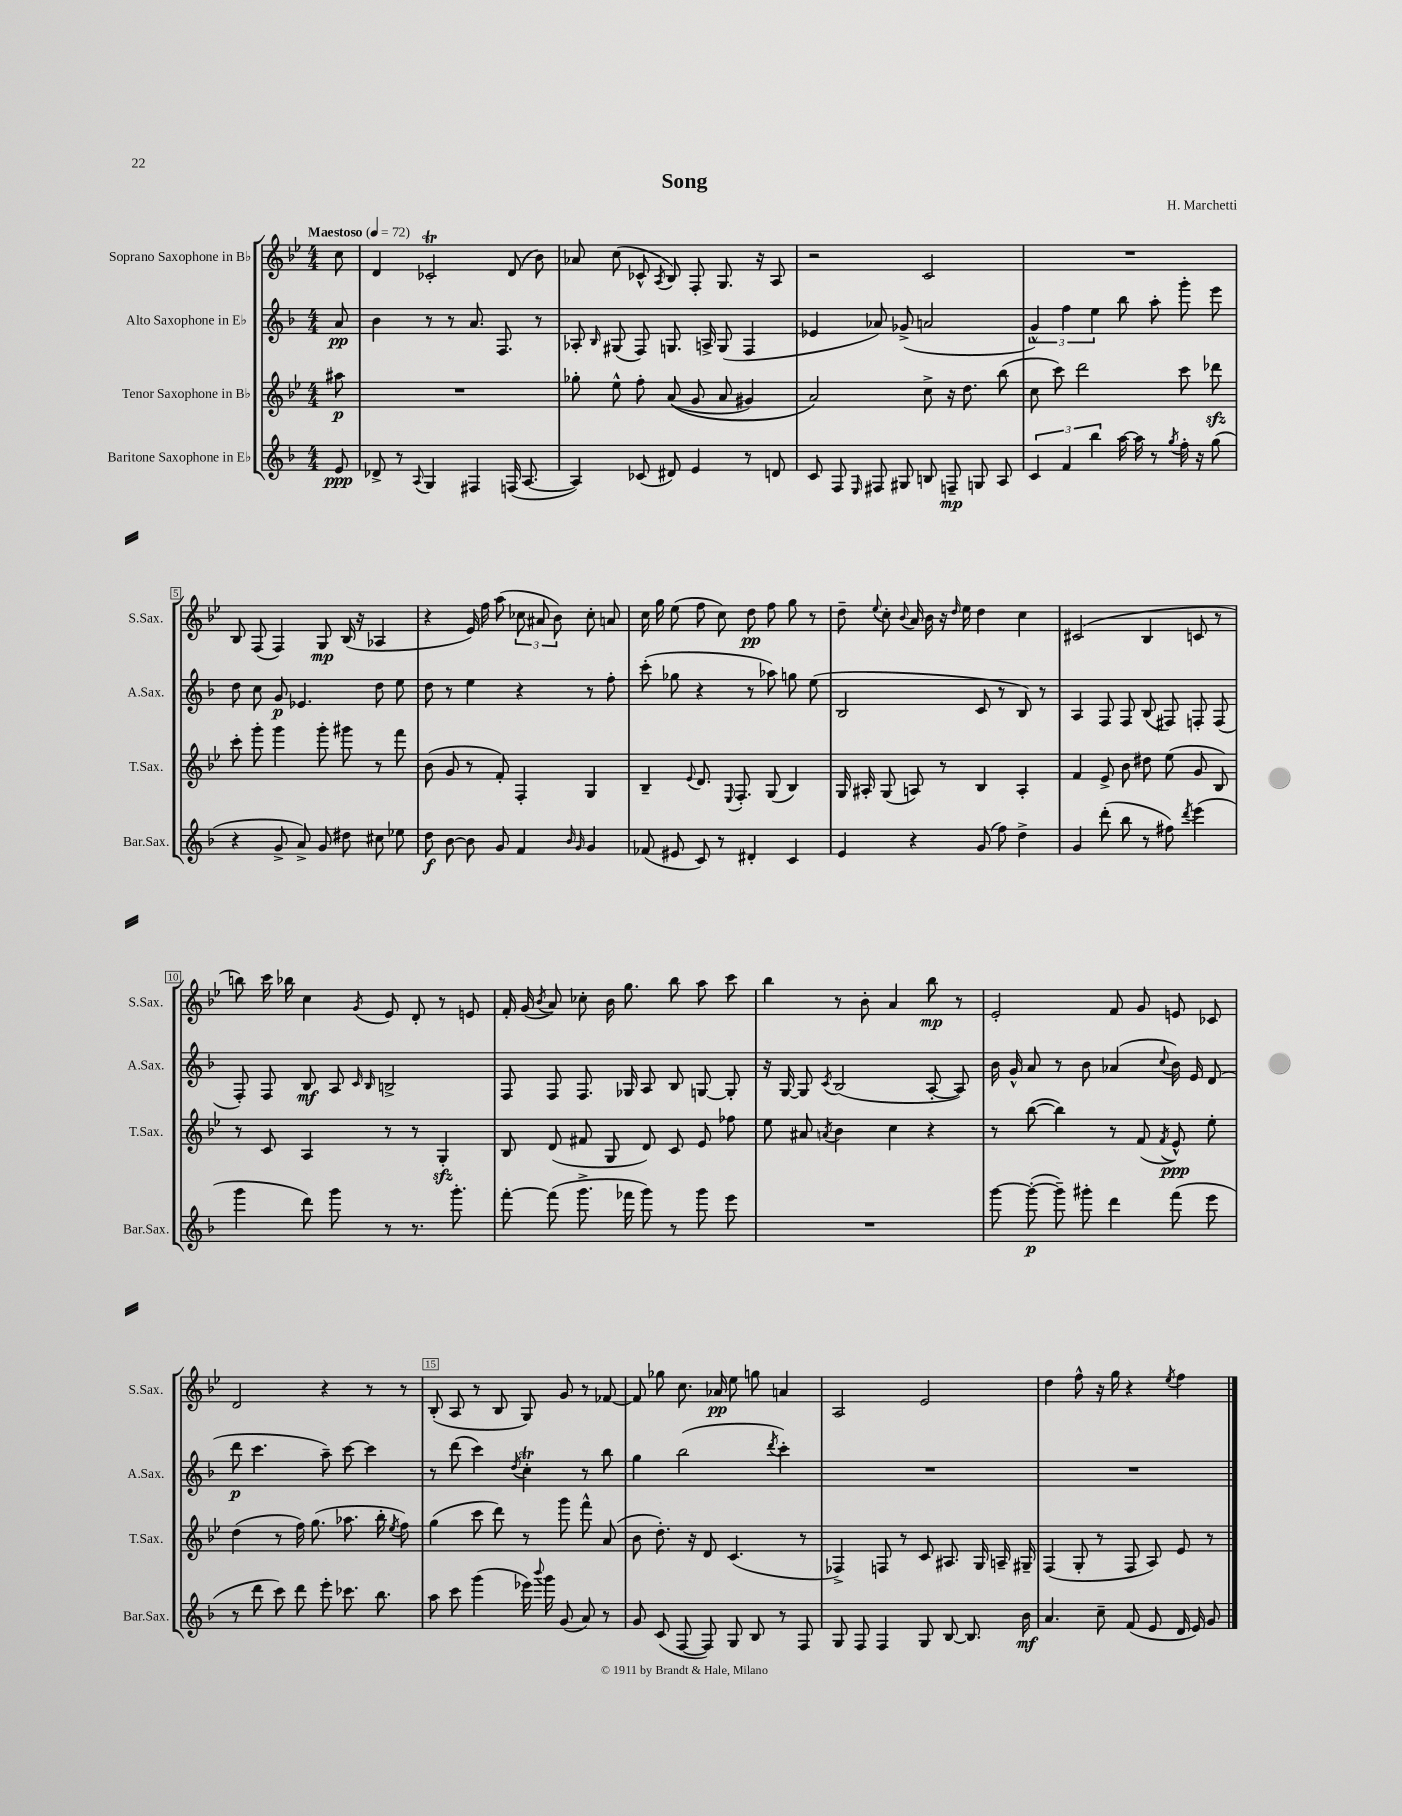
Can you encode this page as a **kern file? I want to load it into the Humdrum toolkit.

**kern	**kern	**kern	**kern
*staff4	*staff3	*staff2	*staff1
*clefG2	*clefG2	*clefG2	*clefG2
*k[b-]	*k[b-e-]	*k[b-]	*k[b-e-]
*M4/4	*M4/4	*M4/4	*M4/4
*MM72	*MM72	*MM72	*MM72
8e	8aa#	8a	8cc
=	=	=	=
8d-^	1r	4b-	4d
8r	.	.	.
8qqA	.	.	.
4G	.	8r	2c-'
.	.	8r	.
4F#	.	8.a	.
.	.	8.F	.
(16F	.	.	(8d
[8.A	.	.	.
.	.	8r	8b-)
=	=	=	=
4A])	8gg-'	8A-'	8a-
.	.	16qqB-	.
.	8ee-^^	(8G#	(8cc
(8c-	8ff'	8F)	8c-^^
.	.	.	8qA
8d#)	&((8a	8.G	8B-)
4e	8g	.	8F'
.	.	16A^	.
.	8a	(8G	8.G
8r	4g#)	4F	.
.	.	.	16r
8d	.	.	8A
=	=	=	=
8c	2a&)	4e-	2r
8F	.	.	.
16qqE	.	.	.
8F#	.	8a-)	.
8G#	.	(8g-^	.
8B	8cc^	2a	2c
8F~	16r	.	.
.	8.dd	.	.
8G	.	.	.
8A	(8bb-	.	.
=	=	=	=
6c	8cc	6g^^)	1r
.	8ccc)	.	.
6f	.	6ff	.
.	2ddd	.	.
6bb-	.	6ee	.
[16aa	.	8bb-	.
16aa]	.	.	.
8r	.	8aa'	.
8qgg	.	.	.
16ff'	8ccc	8ggg'	.
16r	.	.	.
(8gg	8ddd-	8eee	.
=	=	=	=
4r	8ccc'	8dd	8B-
.	8ggg'	8cc	(8F
8g^	4ggg	8g	4F)
8a^)	.	4.e-	.
8g	8ggg'	.	8G
8dd#	8ggg#	.	(16B-
.	.	.	16r
8cc#	8r	8dd	4A-
8ee-	8fff	8ee	.
=	=	=	=
8dd	(8b-	8dd	4r
[8b-	8g	8r	.
8b-]	8r	4ee	16e-)
.	.	.	16ff
8g	8f')	.	(8aa
4f	4F'	4r	12cc-
.	.	.	12a#
.	.	.	12b-)
16qqb-	.	.	.
16qqg	.	.	.
4g	4G	8r	8cc-'
.	.	8ff'	8a
=	=	=	=
(8f-	4B-~	(8ccc'	16cc
.	.	.	16gg
8e#	.	8gg-	(8ee-
.	8qqe-	.	.
8c)	8.d	4r	8ff
8r	.	.	8cc)
.	8qqE-	.	.
.	8.F'	.	.
4d#'	.	8r	8dd
.	(8G	8aa-)	8ff
4c	4B-)	8gg	8gg
.	.	(8ee	8r
=	=	=	=
4e	16G	2B-	8dd~
.	16A#'	.	.
.	.	.	8qqee-
.	(8G	.	8cc'
.	.	.	8qqb-
4r	8A)	.	16a
.	.	.	16b-
.	8r	.	16r
.	.	.	16qqdd
.	.	.	16ee-
(8g	4B-	8c	4dd
8ff)	.	8r	.
4dd^	4A'	8B-)	4cc
.	.	8r	.
=	=	=	=
4g	4f	4A	(2c#
(8ddd'	8e-^	8F	.
8bb-	8b-	8F	.
8r	8dd#	(8B-	4B-
8ff#)	(8ee-	8F#)	.
8qddd	.	.	.
(4eee	8g	8F'	8c
.	8B-)	(8F	8r
=	=	=	=
4ggg	8r	8F')	8bb)
.	8c	8F	16ccc
.	.	.	16bb-
8ddd)	4A	8B-	4cc
8ggg	.	8A	.
.	.	16qqc	.
.	.	16qqB-	8qg
8r	8r	2B^	8e-
8.r	8r	.	8d'
.	4G'	.	8r
8.ggg'	.	.	.
.	.	.	8e
=	=	=	=
[8fff'	8B-	8F	16f'
.	.	.	(16g
.	.	.	8qb-
(8fff]	(8d	8F	8a)
8.ggg^	8f#	8.F	8cc-'
.	8G	.	16b-
16fff-	.	16G-	8.gg
8ggg)	8d)	8A	.
8r	8c	8B-	8bb-
8ggg	8e-	[8G	8aa
8eee	8ff-	8G']	8ccc
=	=	=	=
1r	8ee-	16r	4bb-
.	.	[16G	.
.	8a#	8G]	.
.	8qa	8qc	.
.	4b-	(2B-	8r
.	.	.	8b-'
.	4cc	.	4a
.	4r	[8A'	8bb-
.	.	8A])	8r
=	=	=	=
[8ggg	8r	16b-	2e-'
.	.	16g^^	.
(8ggg'_	([8bb-	8a	.
8ggg~])	4bb-])	8r	.
8ggg#'	.	8b-	.
4ddd	8r	(4a-	8f
.	(8f	.	8g
.	8qf	8qqcc	.
(8fff	8e-^^)	16b-)	8e
.	.	16e	.
8eee	8ee-'	(8d	8c-
=	=	=	=
8r	(4dd	8ddd	2d
8ddd	.	4.ccc	.
8ccc)	8r	.	.
8ddd	16ff)	.	.
.	(8.gg	.	.
8eee'	.	8aa~)	4r
8.ccc-	8.aa-	[8ccc	.
.	.	4ccc]	8r
8.bb-	16bb-'	.	.
.	8qee-	.	.
.	8ff)	.	8r
=	=	=	=
8aa	(4gg	8r	(8B-'
8ccc	.	(8ddd	8A
(4ggg	8ccc	4ccc)	8r
.	8ddd)	.	8B-
.	.	8qdd	.
16eee-)	8r	4cc'	8G)
8qqbbb-	.	.	.
16ggg	.	.	.
(8g	8ggg	.	8g
8a)	8fff^^	8r	8r
8r	(8a	8bb-	[8f-
=	=	=	=
8g	8b-	4gg	8f-]
(8c	8.dd')	.	8gg-
[8F	.	(2bb-	8.cc
.	16r	.	.
8F])	8d	.	.
.	.	.	16a-
8G	(4.c	.	8ee-
8B-	.	.	8gg
.	.	8qddd	.
8r	.	4ccc')	4a
8F	8r	.	.
=	=	=	=
8G	4F-^)	1r	2A
8F	.	.	.
4F	8F	.	.
.	8r	.	.
8G	8c	.	2e-
[8B-	8.A#	.	.
8.B-]	.	.	.
.	16G	.	.
.	16A~	.	.
16b-	16G#~	.	.
=	=	=	=
4.a	(4F	1r	4dd
.	8G'	.	8ff^^
8cc~	8r	.	16r
.	.	.	16gg
(8f	8F	.	4r
8e	8A)	.	.
.	.	.	8qee-
16d	8e-	.	4ff
16e)	.	.	.
8g	8r	.	.
==	==	==	==
*-	*-	*-	*-
